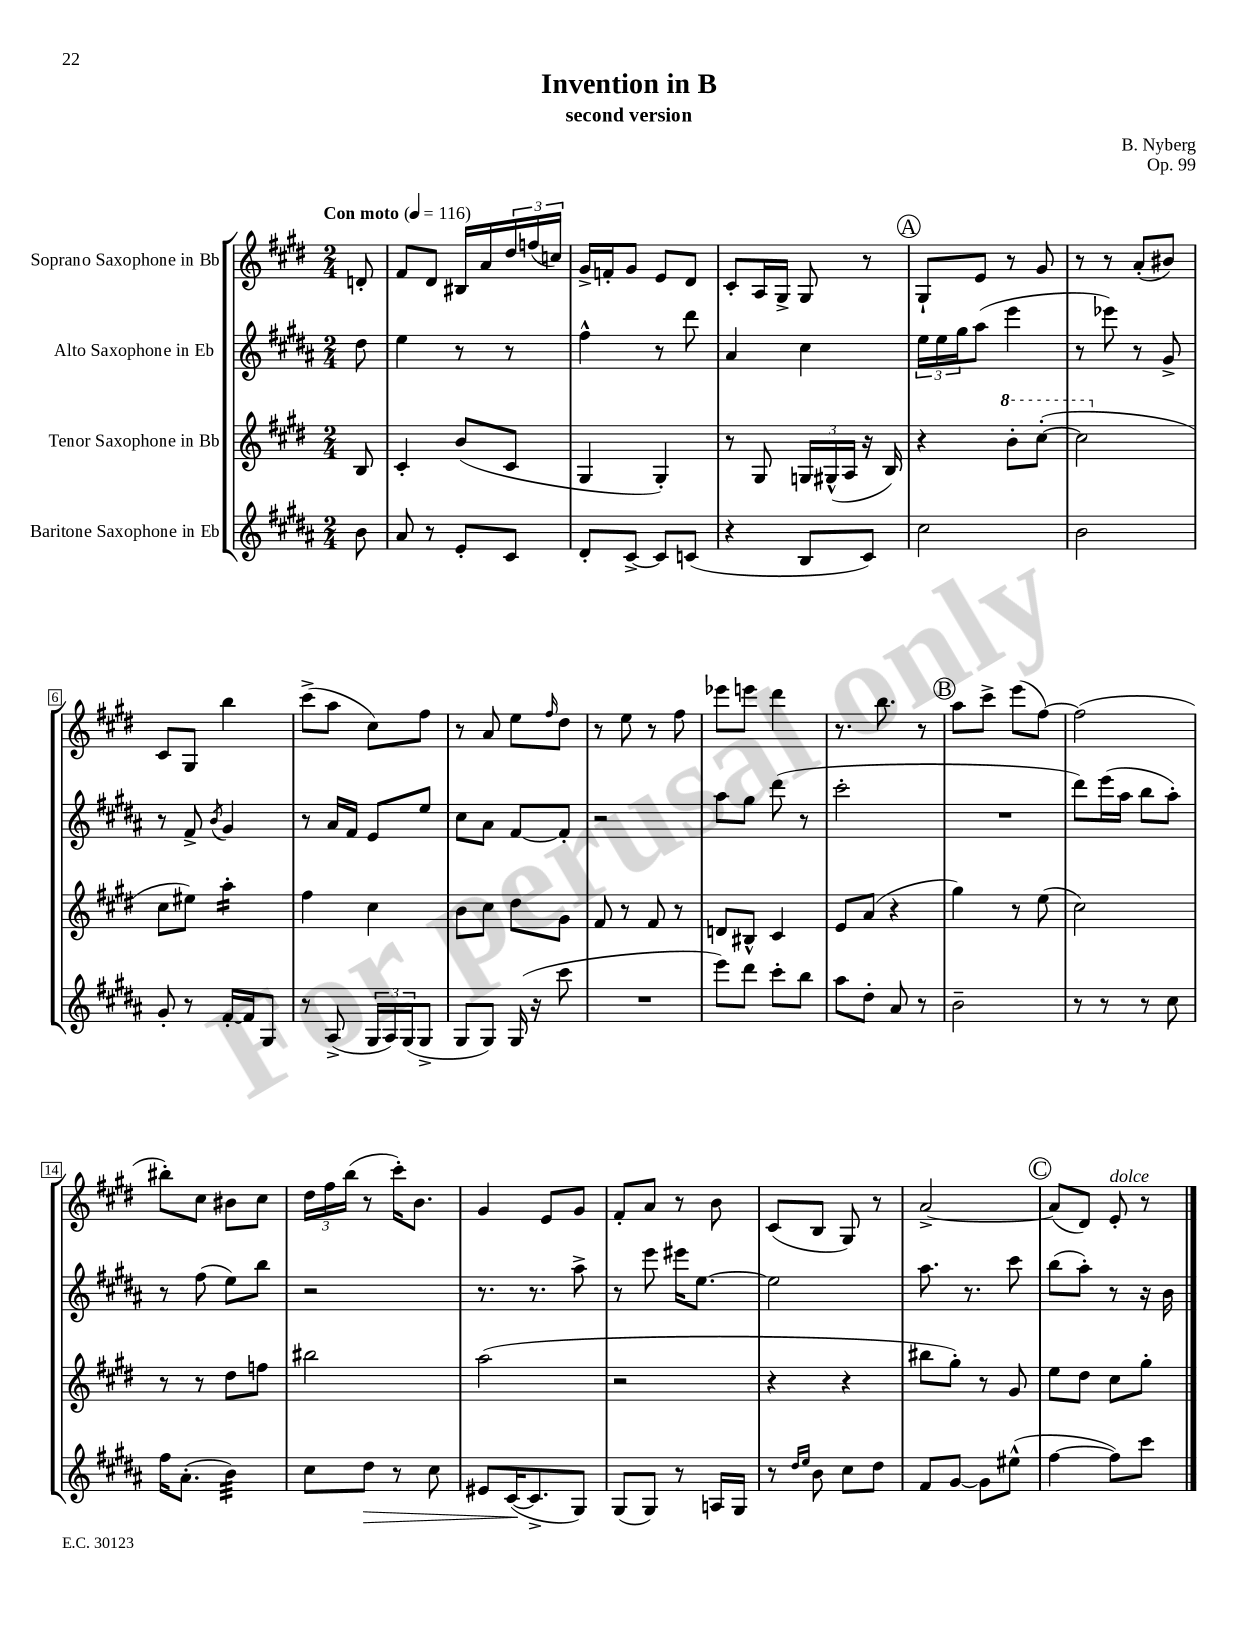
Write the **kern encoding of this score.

**kern	**kern	**kern	**kern
*staff4	*staff3	*staff2	*staff1
*clefG2	*clefG2	*clefG2	*clefG2
*k[f#c#g#d#a#]	*k[f#c#g#d#]	*k[f#c#g#d#a#]	*k[f#c#g#d#]
*M2/4	*M2/4	*M2/4	*M2/4
*MM116	*MM116	*MM116	*MM116
8b	8B	8dd#	8d'
=	=	=	=
8a#	4c#'	4ee	8f#
8r	.	.	8d#
8e'	(8b	8r	16B#
.	.	.	16a
8c#	8c#	8r	24dd#
.	.	.	(24ff
.	.	.	24cc)
=	=	=	=
8d#'	4G#	4ff#^^	16g#^
.	.	.	16f'
[8c#^	.	.	8g#
8c#]	4G#')	8r	8e
(8c	.	8ddd#	8d#
=	=	=	=
4r	8r	4a#	8c#'
.	8G#	.	16A
.	.	.	16G#^
8B	24G	4cc#	8G#
.	(24G#^^	.	.
.	24A	.	.
8c#)	16r	.	8r
.	16B)	.	.
=	=	=	=
2cc#	4r	24ee	8G#`
.	.	24ee	.
.	.	24gg#	.
.	.	(8aa#	8e
.	8bb'	4eee	8r
.	([8ccc#'	.	8g#
=	=	=	=
2b	2ccc#]	8r	8r
.	.	8eee-)	8r
.	.	8r	(8a'
.	.	8g#^	8b#)
=	=	=	=
8g#'	8cc#	8r	8c#
8r	8ee#)	8f#^	8G#
.	.	8qb	.
[16f#'	4aa'	4g#	4bb
16f#]	.	.	.
8G#	.	.	.
=	=	=	=
8r	4ff#	8r	(8ccc#^
(8A#^	.	16a#	8aa
.	.	16f#	.
24G#	4cc#	8e	8cc#)
24A#)	.	.	.
(24G#	.	.	.
8G#^	.	8ee	8ff#
=	=	=	=
8G#	8b	8cc#	8r
8G#)	8cc#	8a#	8a
(16G#	8dd#	[8f#	8ee
16r	.	.	.
.	.	.	16qqff#
8ccc#	8g#	8f#']	8dd#
=	=	=	=
2r	8f#	2r	8r
.	8r	.	8ee
.	8f#	.	8r
.	8r	.	8ff#
=	=	=	=
8eee)	8d	8aa#	8eee-
8ddd#	8B#^^	8gg#	8eee
8ccc#'	4c#	(8ddd#	4ddd#
8bb	.	8r	.
=	=	=	=
8aa#	8e	2ccc#'	8.r
8dd#'	(8a	.	.
.	.	.	8.bb
8a#	4r	.	.
8r	.	.	8r
=	=	=	=
2b~	4gg#)	2r	8aa
.	.	.	8ccc#^
.	8r	.	(8eee
.	(8ee	.	[8ff#)
=	=	=	=
8r	2cc#)	8ddd#)	(2ff#]
8r	.	(16eee	.
.	.	16aa#	.
8r	.	8bb	.
8cc#	.	8aa#')	.
=	=	=	=
16ff#	8r	8r	8bb#')
(8.a#'	.	.	.
.	8r	(8ff#	8cc#
4b)	8dd#	8ee)	8b#
.	8ff	8bb	8cc#
=	=	=	=
8cc#	2bb#	2r	24dd#
.	.	.	24ff#
.	.	.	(24bb
8dd#	.	.	8r
8r	.	.	16ccc#')
.	.	.	8.b
8cc#	.	.	.
=	=	=	=
8e#	(2aa	8.r	4g#
([16c#	.	.	.
8.c#^]	.	8.r	.
.	.	.	8e
8G#)	.	8aa#^	8g#
=	=	=	=
(8G#	2r	8r	8f#'
8G#)	.	8eee	8a
8r	.	16eee#	8r
.	.	[8.ee	.
16A	.	.	8b
16G#	.	.	.
=	=	=	=
8r	4r	2ee]	(8c#
16qqdd#	.	.	.
16qqee	.	.	.
8b	.	.	8B
8cc#	4r	.	8G#)
8dd#	.	.	8r
=	=	=	=
8f#	8bb#	8.aa#	[2a^
[8g#	8gg#')	.	.
.	.	8.r	.
8g#]	8r	.	.
(8ee#^^	8g#	8ccc#	.
=	=	=	=
[4ff#	8ee	(8bb	(8a]
.	8dd#	8aa#')	8d#)
8ff#])	8cc#	8r	8e'
8ccc#	8gg#'	16r	8r
.	.	16b	.
==	==	==	==
*-	*-	*-	*-
